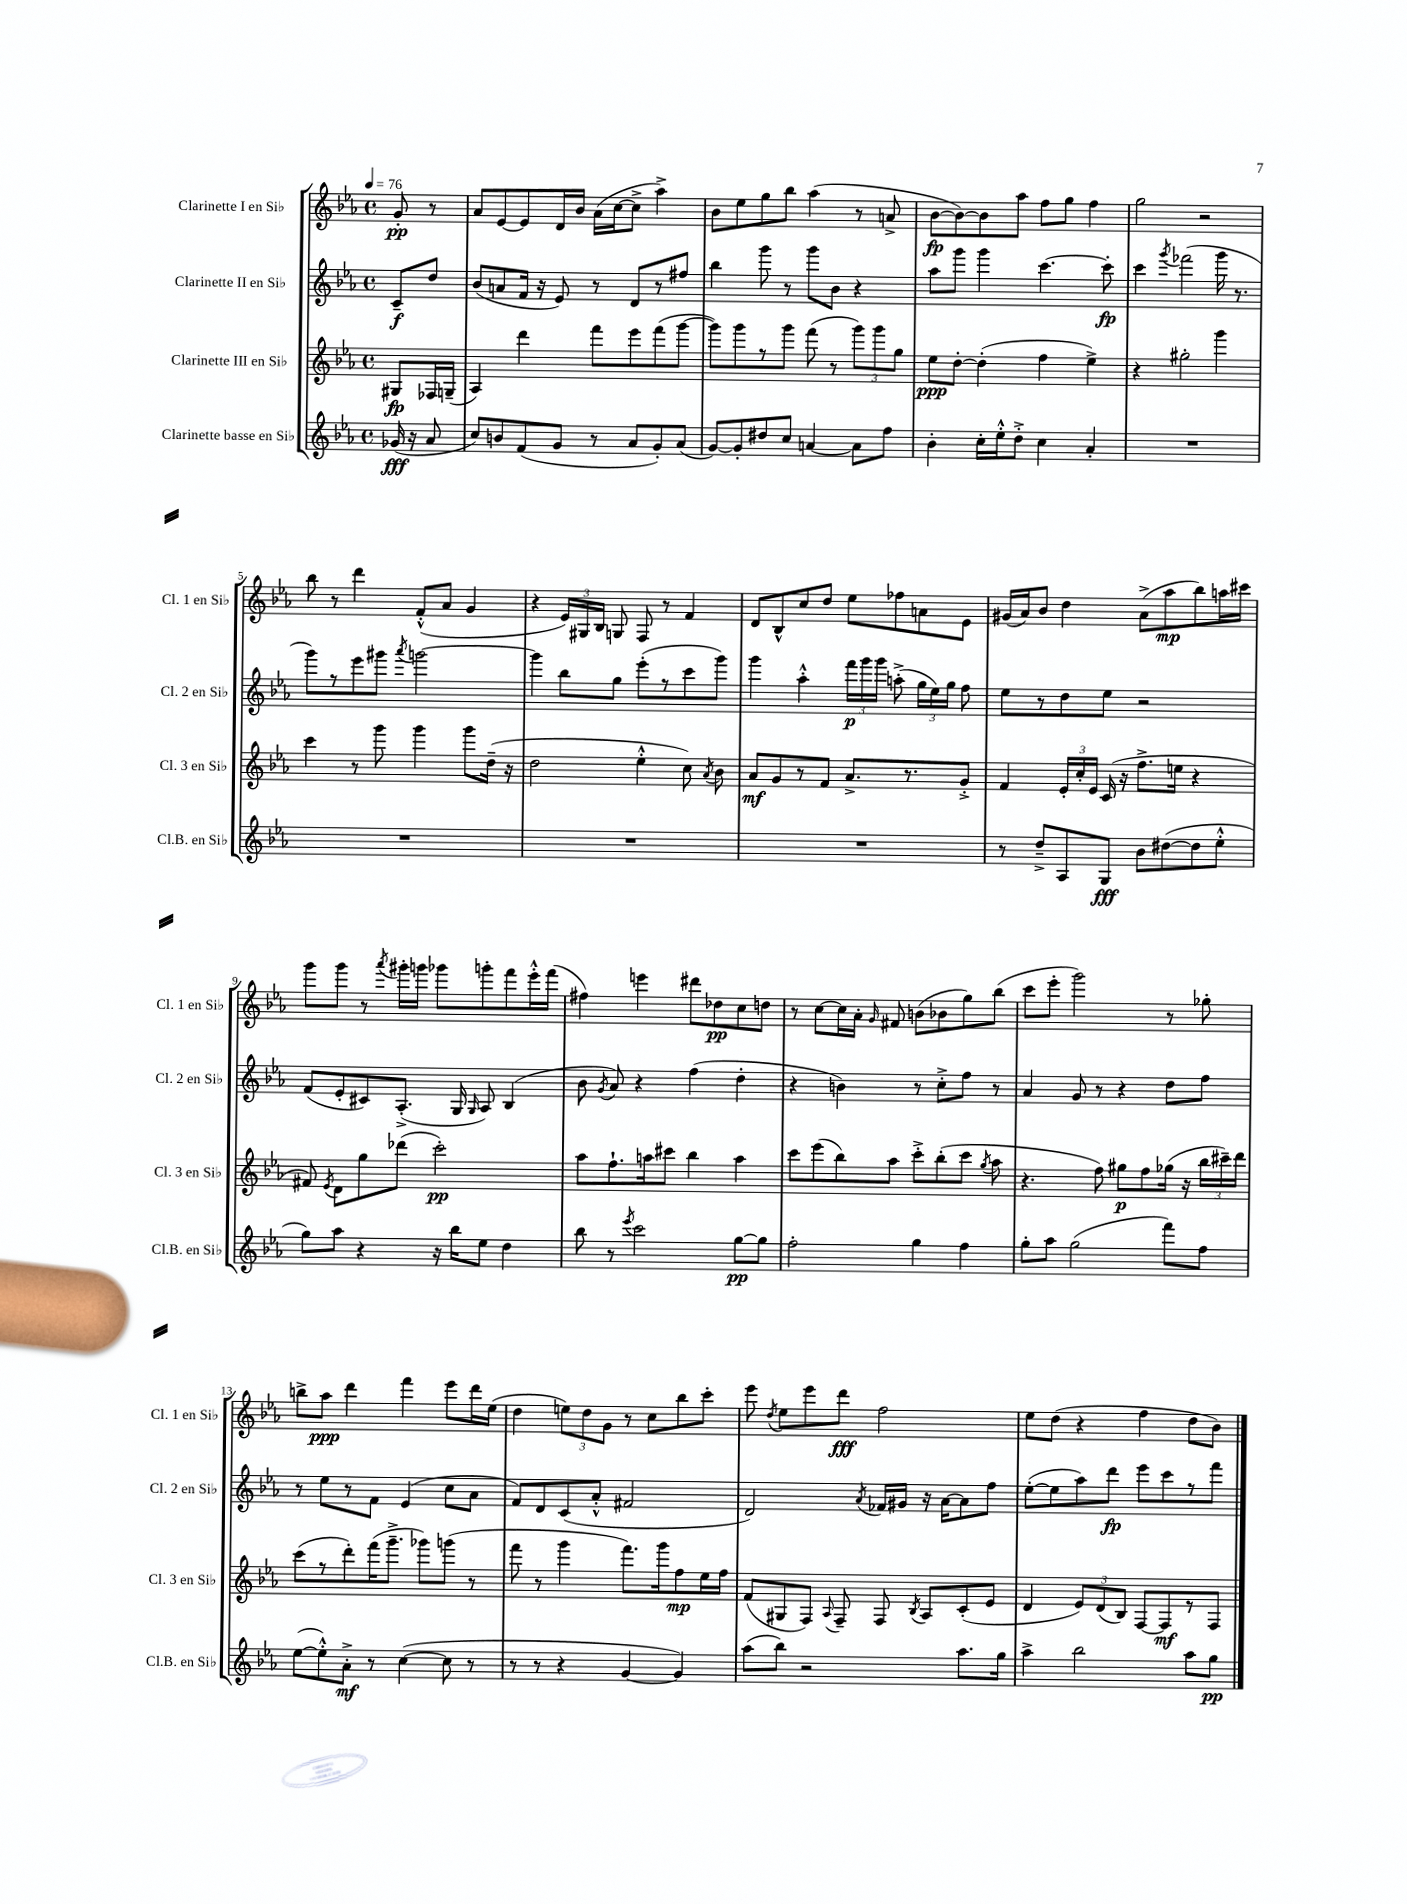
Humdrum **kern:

**kern	**kern	**kern	**kern
*staff4	*staff3	*staff2	*staff1
*clefG2	*clefG2	*clefG2	*clefG2
*k[b-e-a-]	*k[b-e-a-]	*k[b-e-a-]	*k[b-e-a-]
*M4/4	*M4/4	*M4/4	*M4/4
*met(c)	*met(c)	*met(c)	*met(c)
*MM76	*MM76	*MM76	*MM76
(16g-/	8G#/L	8c~/L	8g'/
16r	.	.	.
8a-/	16F-/L	8dd/J	8r
.	(16G~/JJ	.	.
=	=	=	=
8cc/L)	4A-/)	(8b-/L	8a-/L
8b/	.	8a/	[8e-/
(8f/	4ddd\	16f/Jk	8e-/]
.	.	16r	.
8g/J	.	8e-/)	16d/L
.	.	.	16b-/JJ
8r	8fff\L	8r	(16a-\LL
.	.	.	[16cc\J
8a-/L	8eee-\	8d/L	8cc^\]J
8g'/)	(8fff\	8r	4aa-^\)
(8a-/J	[8ggg\J	8ff#/J	.
=	=	=	=
[8g/L)	8ggg\]L)	4bb-\	8b-\L
8g'/]	8ggg\	.	8ee-\
8dd#/	8r	8ggg\	8gg\
8cc/J	8ggg\J	8r	8bb-\J
[4a/	(8fff\	8ggg\L	(4aa-\
.	8r	8b-\J	.
8a\]L	12ggg\L)	4r	8r
.	12ggg\	.	.
8ff\J	.	.	8a^/
.	12gg\J	.	.
=	=	=	=
4b-'\	8ee-\L	8aa-\L	[8b-\L
.	[8dd'\J	8ggg\J	8b-\_)
16cc'\LL	(4dd'\]	4ggg\	8b-\]
16ee-'^^\J	.	.	.
8dd'^\J	.	.	8aa-\J
4cc\	4ff\	[4.ccc\	8ff\L
.	.	.	8gg\J
4a-'/	4ee-^\)	.	4ff\
.	.	8ccc'\]	.
=	=	=	=
1r	4r	4ccc\	2gg\
.	.	8qggg/	.
.	2gg#'\	(2fff-\	.
.	.	.	2r
.	4ggg\	16ggg\	.
.	.	8.r	.
=	=	=	=
1r	4ccc\	8ggg\L)	8bb-\
.	.	8r	8r
.	8r	8eee-\	4ddd\
.	8ggg\	8ggg#\J	.
.	.	8qaaa-/	.
.	4ggg\	[2ggg\	(8f'^^/L
.	.	.	8a-/J
.	8ggg\L	.	4g/
.	(16dd~\Jk	.	.
.	16r	.	.
=	=	=	=
1r	2dd\	4ggg\]	4r
.	.	8bb-\L	24e-/LL)
.	.	.	24G#/
.	.	.	24B-/JJ
.	.	8gg\J	8G/
.	4ee-'^^\	(8eee-'\L	8F/
.	.	8r	8r
.	8cc\)	8ccc\	4f/
.	8qa-/	.	.
.	8b-\	8ggg\J)	.
=	=	=	=
1r	8a-/L	4ggg\	8d/L
.	8g/	.	8B-^^/
.	8r	4aa-'^^\	8cc/
.	8f/J	.	8dd/J
.	8.a-^/L	24fff\LL	8ee-\L
.	.	24ggg\	.
.	.	24ggg\JJ	.
.	.	(8aa'^\	8ff-\
.	8.r	.	.
.	.	24gg\LL	8a\
.	.	24ee-\)	.
.	.	24gg\JJ	.
.	8g'^/J	8ff\	8e-\J
=	=	=	=
8r	4f/	8ee-\L	(16g#/LL
.	.	.	16a-/J)
8dd~^/L	.	8r	8b-/J
8A-/	24e-'/LL	8dd\	4dd\
.	24cc'/	.	.
.	24e-/JJ	.	.
8G/J	(16c/	8ee-\J	.
.	16r	.	.
8b-\L	8.ff^\L	2r	(8a-^\L
([8dd#\	.	.	8aa-\
.	16ee\Jk	.	.
8dd#\]	4r	.	8bb-\)
8ee-'^^\J	.	.	16aa\L
.	.	.	16ccc#\JJ
=	=	=	=
8gg\L)	8f#/)	(8f/L	8ggg\L
.	8qe-/	.	.
8aa-\J	8d\L	8e-'/	8ggg\J
4r	8gg\	8c#/)	8r
.	.	.	8qaaa-/
.	(8ddd-\J	(8.A-'^/J	16ggg#'\LL
.	.	.	16ggg\JJ
16r	2ccc'\)	.	8ggg-\L
16bb-\LK	.	16G/	.
.	.	16qqG/	.
8ee-\J	.	8A-/)	8ggg'\
4dd\	.	(4B-/	8fff\
.	.	.	16eee-'^^\L
.	.	.	(16fff\JJ
=	=	=	=
8bb-\	8aa-\L	8b-\	4ff#\)
.	.	8qg/	.
8r	8.ff`\	8a-/)	.
8qeee-/	.	.	.
2ccc\	.	4r	4eee\
.	16aa\k	.	.
.	8ccc#\J	.	.
.	4bb-\	(4ff\	8ddd#\L
.	.	.	8dd-\
[8gg\L	4aa\	4dd'\	8cc\
8gg\]J	.	.	8dd\J
=	=	=	=
2ff'\	8ccc\L	4r	8r
.	(8eee-\	.	[8cc\L
.	8bb-\)	4b\)	16cc\]L
.	.	.	16a-'\JJ
.	.	.	16qqg/
.	8aa-\J	.	8f#/
4gg\	8ccc'^\L	8r	(8b\L
.	(8bb-'\	8cc'^\L	8b-\
4ff\	8ccc\J	8ff\J	8gg\)
.	8qgg/	.	.
.	8aa-\	8r	(8bb-\J
=	=	=	=
8gg'\L	4.r	4a-/	8ccc\L
8aa-\J	.	.	8eee-'\J
(2gg\	.	8g/	2ggg\)
.	8ff\)	8r	.
.	8gg#\L	4r	.
.	8ff\	.	.
8fff\L)	(16gg-\Jk	8dd\L	8r
.	16r	.	.
8ff\J	24bb-\LL	8ff\J	8gg-'\
.	24ccc#~\)	.	.
.	24ddd\JJ	.	.
=	=	=	=
([8ee-\L	(8ccc\L	8r	8bb^\L
8ee-'^^\])	8r	8ee-\L	8aa-\J
8a-'^\J	8ddd'\)	8r	4ddd\
8r	(16fff\K	8f\J	.
.	8.ggg~^\J	.	.
([4cc\	.	(4e-/	4fff\
.	8ggg-\L)	.	.
8cc\]	(8ggg\J	8cc\L	8eee-\L
8r	8r	8a-\J	16ddd\L
.	.	.	(16ee-\JJ
=	=	=	=
8r	8fff\	8f/L)	4dd\
8r	8r	8d/	.
4r	4ggg\	(8c/	12ee\L)
.	.	.	12dd\
.	.	8a-'^^/J	.
.	.	.	12g\J
[4g/	8.fff\L)	2f#/	8r
.	.	.	8cc\L
.	16ggg\k	.	.
4g/])	8ff\	.	8bb-\
.	16ee-\L	.	8ccc'\J
.	16ff\JJ	.	.
=	=	=	=
(8aa-\L	(8f/L	2d/)	8eee-\
.	.	.	8qdd/
8bb-\J)	8G#/	.	8ee-\L
2r	8F/J)	.	8eee-\
.	8qqA-/	.	.
.	8F~/	.	8ddd\J
.	.	8qa-/	.
.	8F/	16f-/LL	2ff\
.	.	16g#/JJ	.
.	8qB-/	.	.
.	8A-/L	16r	.
.	.	[16a-\LK	.
8.aa-\L	(8c'/	8a-\]	.
.	8e-/J	8ff\J	.
16gg\Jk	.	.	.
=	=	=	=
4aa-^\	4d/	([8ee-'\L	8ee-\L
.	.	8ee-\]	(8dd\J
2bb-\	12e-/L)	8aa-\)	4r
.	(12d/	.	.
.	.	8ddd\J	.
.	12B-/J)	.	.
.	[8F/L	8eee-\L	4ff\
.	8F/]	8ccc\	.
8aa-\L	8r	8r	8dd\L
8gg\J	8F/J	8fff\J	8b-\J)
==	==	==	==
*-	*-	*-	*-
